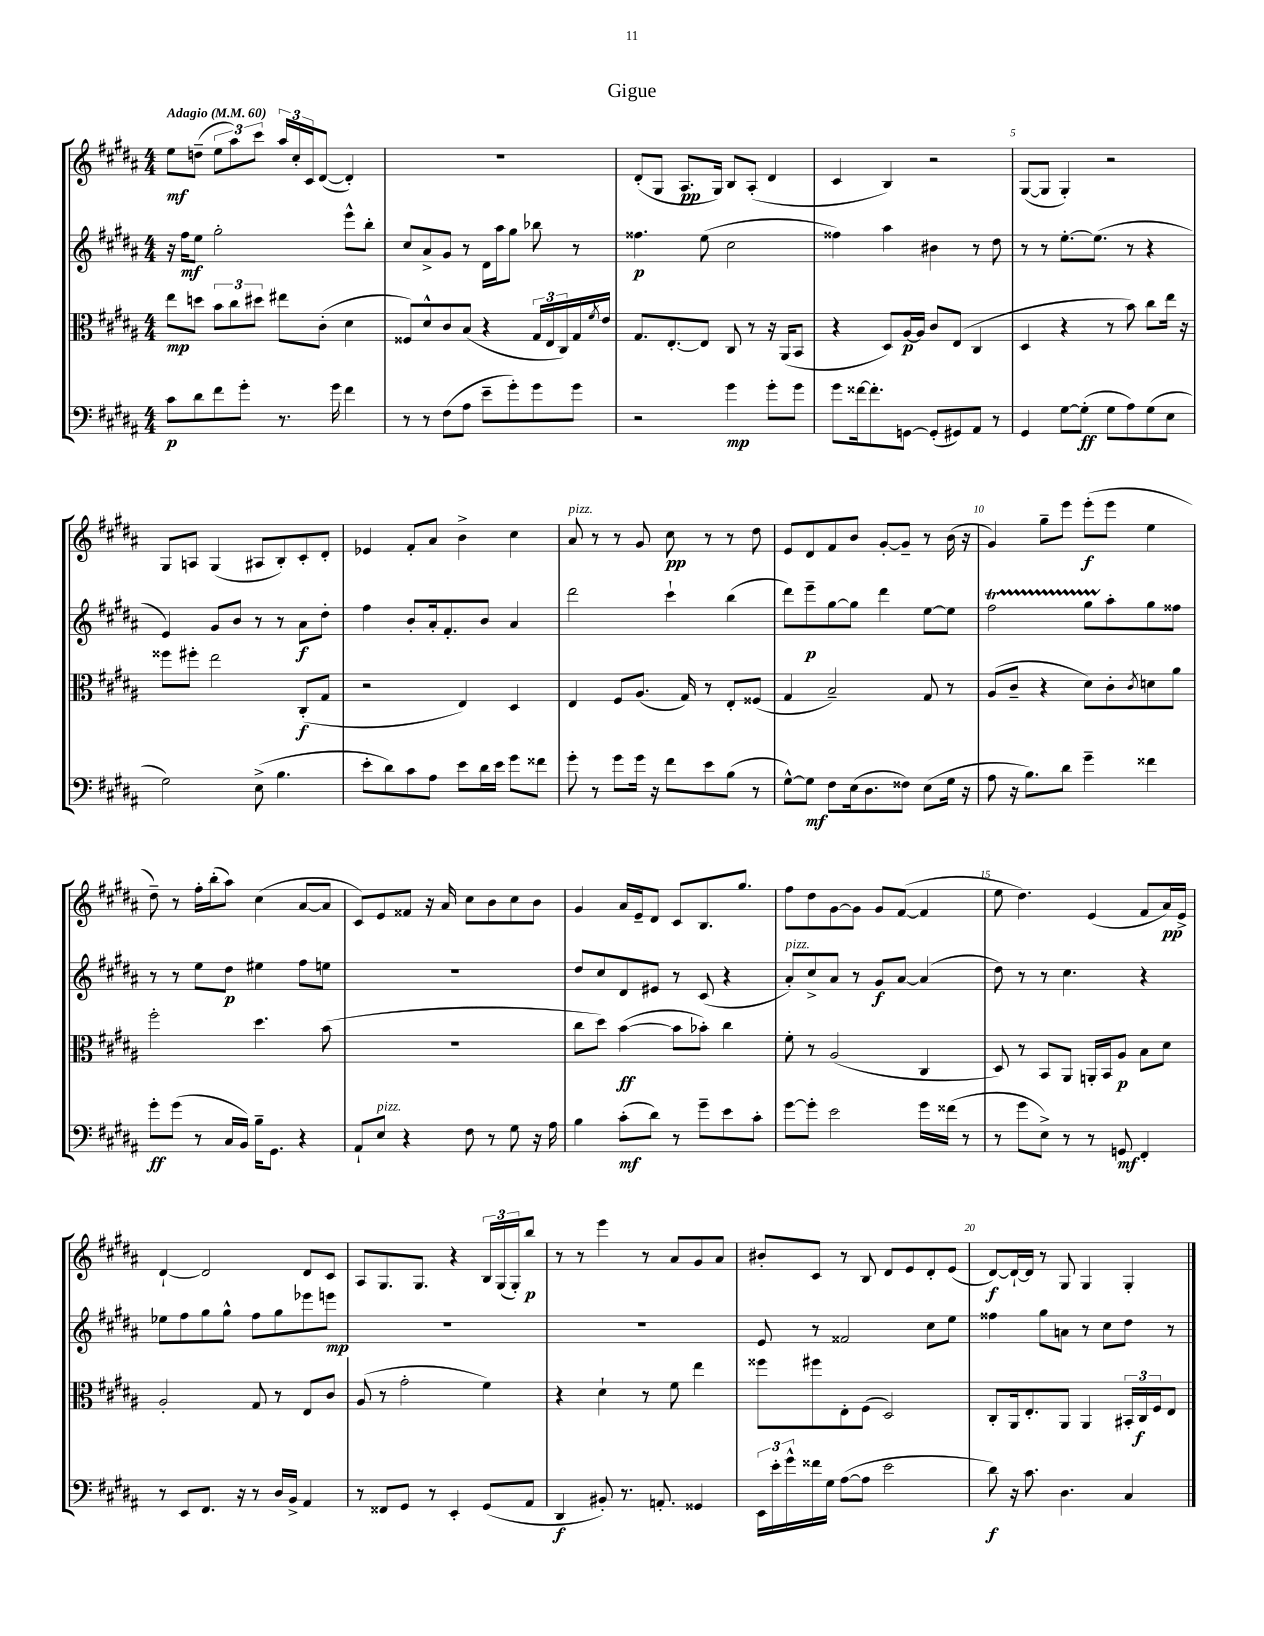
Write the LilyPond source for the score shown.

\header { title = "Gigue" }
<<
\new StaffGroup <<
\new Staff = "s0" {
    \clef treble \key b \major \numericTimeSignature \time 4/4 \tempo "Adagio" 4 = 60
    e''8\mf d''8--( \tuplet 3/2 { e''8 ais''8) cis'''8 } \tuplet 3/2 { ais''16 cis''16-. cis'16 } dis'8~( dis'4-.) |
    R1 |
    dis'8-.( gis8 ais8.\pp gis16) b8 ais8-.( dis'4 |
    cis'4 b4) r2 |
    gis8~( gis8 gis4-.) r2 |
    gis8 a8 gis4( ais8 b8-.) cis'8-. dis'8-. |
    ees'4 fis'8-. ais'8 b'4-> cis''4 |
    ais'8^\markup { \italic "pizz." } r8 r8 gis'8 cis''8\pp r8 r8 dis''8 |
    e'8 dis'8 fis'8 b'8 gis'8~-. gis'8-- r8 b'16( r16 |
    gis'4) gis''8-- e'''8 e'''8-.\f( e'''8 e''4 |
    dis''8--) r8 fis''16-. b''16-.( ais''8) cis''4( ais'8~ ais'8 |
    cis'8) e'8 fisis'8 r16 ais'16 cis''8 b'8 cis''8 b'8 |
    gis'4 ais'16 e'16-- dis'8 cis'8 b8. gis''8. |
    fis''8 dis''8 gis'8~ gis'8 gis'8 fis'8~( fis'4 |
    e''8 dis''4.) e'4( fis'8 ais'16\pp) e'16-> |
    dis'4~-! dis'2 dis'8 cis'8 |
    ais8 gis8. gis8. r4 \tuplet 3/2 { b16 gis16( gis16-.) } b''8\p |
    r8 r8 e'''4 r8 ais'8 gis'8 ais'8 |
    bis'8-. cis'8 r8 b8 dis'8 e'8 dis'8-. e'8( |
    dis'8~\f) dis'16~-! dis'16 r8 gis8 gis4 gis4-. \bar "|." |
}
\new Staff = "s1" {
    \clef treble \key b \major \numericTimeSignature \time 4/4
    r16 fis''16\mf e''8 gis''2-. e'''8-^ b''8-. |
    cis''8 ais'8-> gis'8 r8 dis'16 ais''16 gis''8 bes''8 r8 |
    fisis''4.\p e''8( cis''2 |
    fisis''4) ais''4 bis'4 r8 dis''8 |
    r8 r8 e''8.~-. e''8.( r8 r4 |
    e'4) gis'8 b'8 r8 r8 ais'8\f dis''8-. |
    fis''4 b'8-. ais'16-. fis'8.-. b'8 ais'4 |
    dis'''2 cis'''4-! b''4( |
    dis'''8) e'''8--\p gis''8~ gis''8 dis'''4 e''8~ e''8 |
    fis''2\startTrillSpan gis''8 ais''8-.\stopTrillSpan gis''8 fisis''8 |
    r8 r8 e''8 dis''8\p eis''4 fis''8 e''8 |
    R1 |
    dis''8 cis''8 dis'8 eis'8 r8 cis'8( r4 |
    ais'8-.^\markup { \italic "pizz." }) cis''8-> ais'8 r8 gis'8\f ais'8~ ais'4( |
    dis''8) r8 r8 cis''4. r4 |
    ees''8 fis''8 gis''8 gis''8-^ fis''8 gis''8 ees'''8 e'''8\mp |
    R1 |
    R1 |
    e'8 r8 fisis'2 cis''8 e''8 |
    fisis''4 gis''8 a'8 r8 cis''8 dis''8 r8 \bar "|." |
}
\new Staff = "s2" {
    \clef alto \key b \major \numericTimeSignature \time 4/4
    e''8\mp d''8 \tuplet 3/2 { b'8 cis''8 dis''8 } eis''8 cis'8-.( dis'4 |
    fisis8) dis'8-^ cis'8 b8( r4 \tuplet 3/2 { gis16 e16 cis16) } gis16 \acciaccatura { fis'8 } e'16 |
    gis8. e8.~-. e8 cis8 r8 r16 ais,16( b,8 |
    r4 dis8) ais16~\p ais16 cis'8 e8( cis4 |
    dis4 r4 r8 b'8) cis''8 e''16 r16 |
    fisis''8 fis''8-. e''2 cis8-.\f( gis8 |
    r2 e4) dis4 |
    e4 fis8 ais8.( gis16) r8 e8-. fisis8( |
    gis4 b2--) gis8 r8 |
    ais8( cis'8-- r4 dis'8) cis'8-. \acciaccatura { cis'8 } d'8 ais'8 |
    fis''2-. dis''4. b'8( |
    r1 |
    cis''8 dis''8) b'4~\ff( b'8 bes'8-.) cis''4 |
    fis'8-. r8 ais2( cis4 |
    dis8) r8 b,8 ais,8 a,16-. b,16 ais8\p b8 dis'8 |
    ais2-. gis8 r8 e8 cis'8 |
    ais8( r8 gis'2-. fis'4) |
    r4 dis'4-! r8 fis'8 e''4 |
    fisis''8 fis''8 e8-. fis8( dis2) |
    cis8-. ais,16 e8.-. ais,8 ais,4 \tuplet 3/2 { bis,16-. cis16\f fis16 } e8 \bar "|." |
}
\new Staff = "s3" {
    \clef bass \key b \major \numericTimeSignature \time 4/4
    cis'8\p dis'8 fis'8 gis'8-. r8. gis'16 fis'4 |
    r8 r8 fis8( ais8 e'8-- gis'8-.) gis'8 gis'8 |
    r2 gis'4\mp gis'8-. gis'8 |
    gis'8 fisis'16~ fisis'8.-. g,8~ g,8-.( gis,8) ais,8 r8 |
    gis,4 gis8~ gis8-.\ff( gis8 ais8) gis8( e8 |
    gis2) e8->( b4. |
    e'8-. dis'8) cis'8 ais8 e'8 dis'16 e'16 gis'8 fisis'8 |
    gis'8-. r8 gis'8 gis'16 r16 fis'8 e'8 b8( r8 |
    gis8~-^) gis8\mf fis8 e16( dis8. fisis8) e8( gis16 r16 |
    ais8 r16 b8.) dis'8 gis'4-- fisis'4 |
    gis'8-.\ff gis'8( r8 cis16 b,16) b16-- gis,8. r4 |
    ais,8-! e8^\markup { \italic "pizz." } r4 fis8 r8 gis8 r16 ais16 |
    b4 cis'8-.\mf( dis'8) r8 gis'8-- e'8 cis'8-. |
    gis'8~ gis'8-. e'2 gis'16 fisis'16( r8 |
    r8 gis'8 e8->) r8 r8 g,8\mf fis,4-. |
    r8 e,8 fis,8. r16 r8 dis16 b,16-> ais,4 |
    r8 fisis,8 gis,8 r8 e,4-. gis,8( ais,8 |
    dis,4\f bis,8-.) r8. a,8.-. gisis,4 |
    \tuplet 3/2 { e,16 e'16-. gis'16-^ } fisis'16 gis16 ais8~( ais8 e'2 |
    dis'8\f) r16 cis'8. dis4. cis4 \bar "|." |
}
>>
>>
\layout { \context { \Score \override BarNumber.break-visibility = ##(#f #t #t) barNumberVisibility = #(every-nth-bar-number-visible 5) } }
